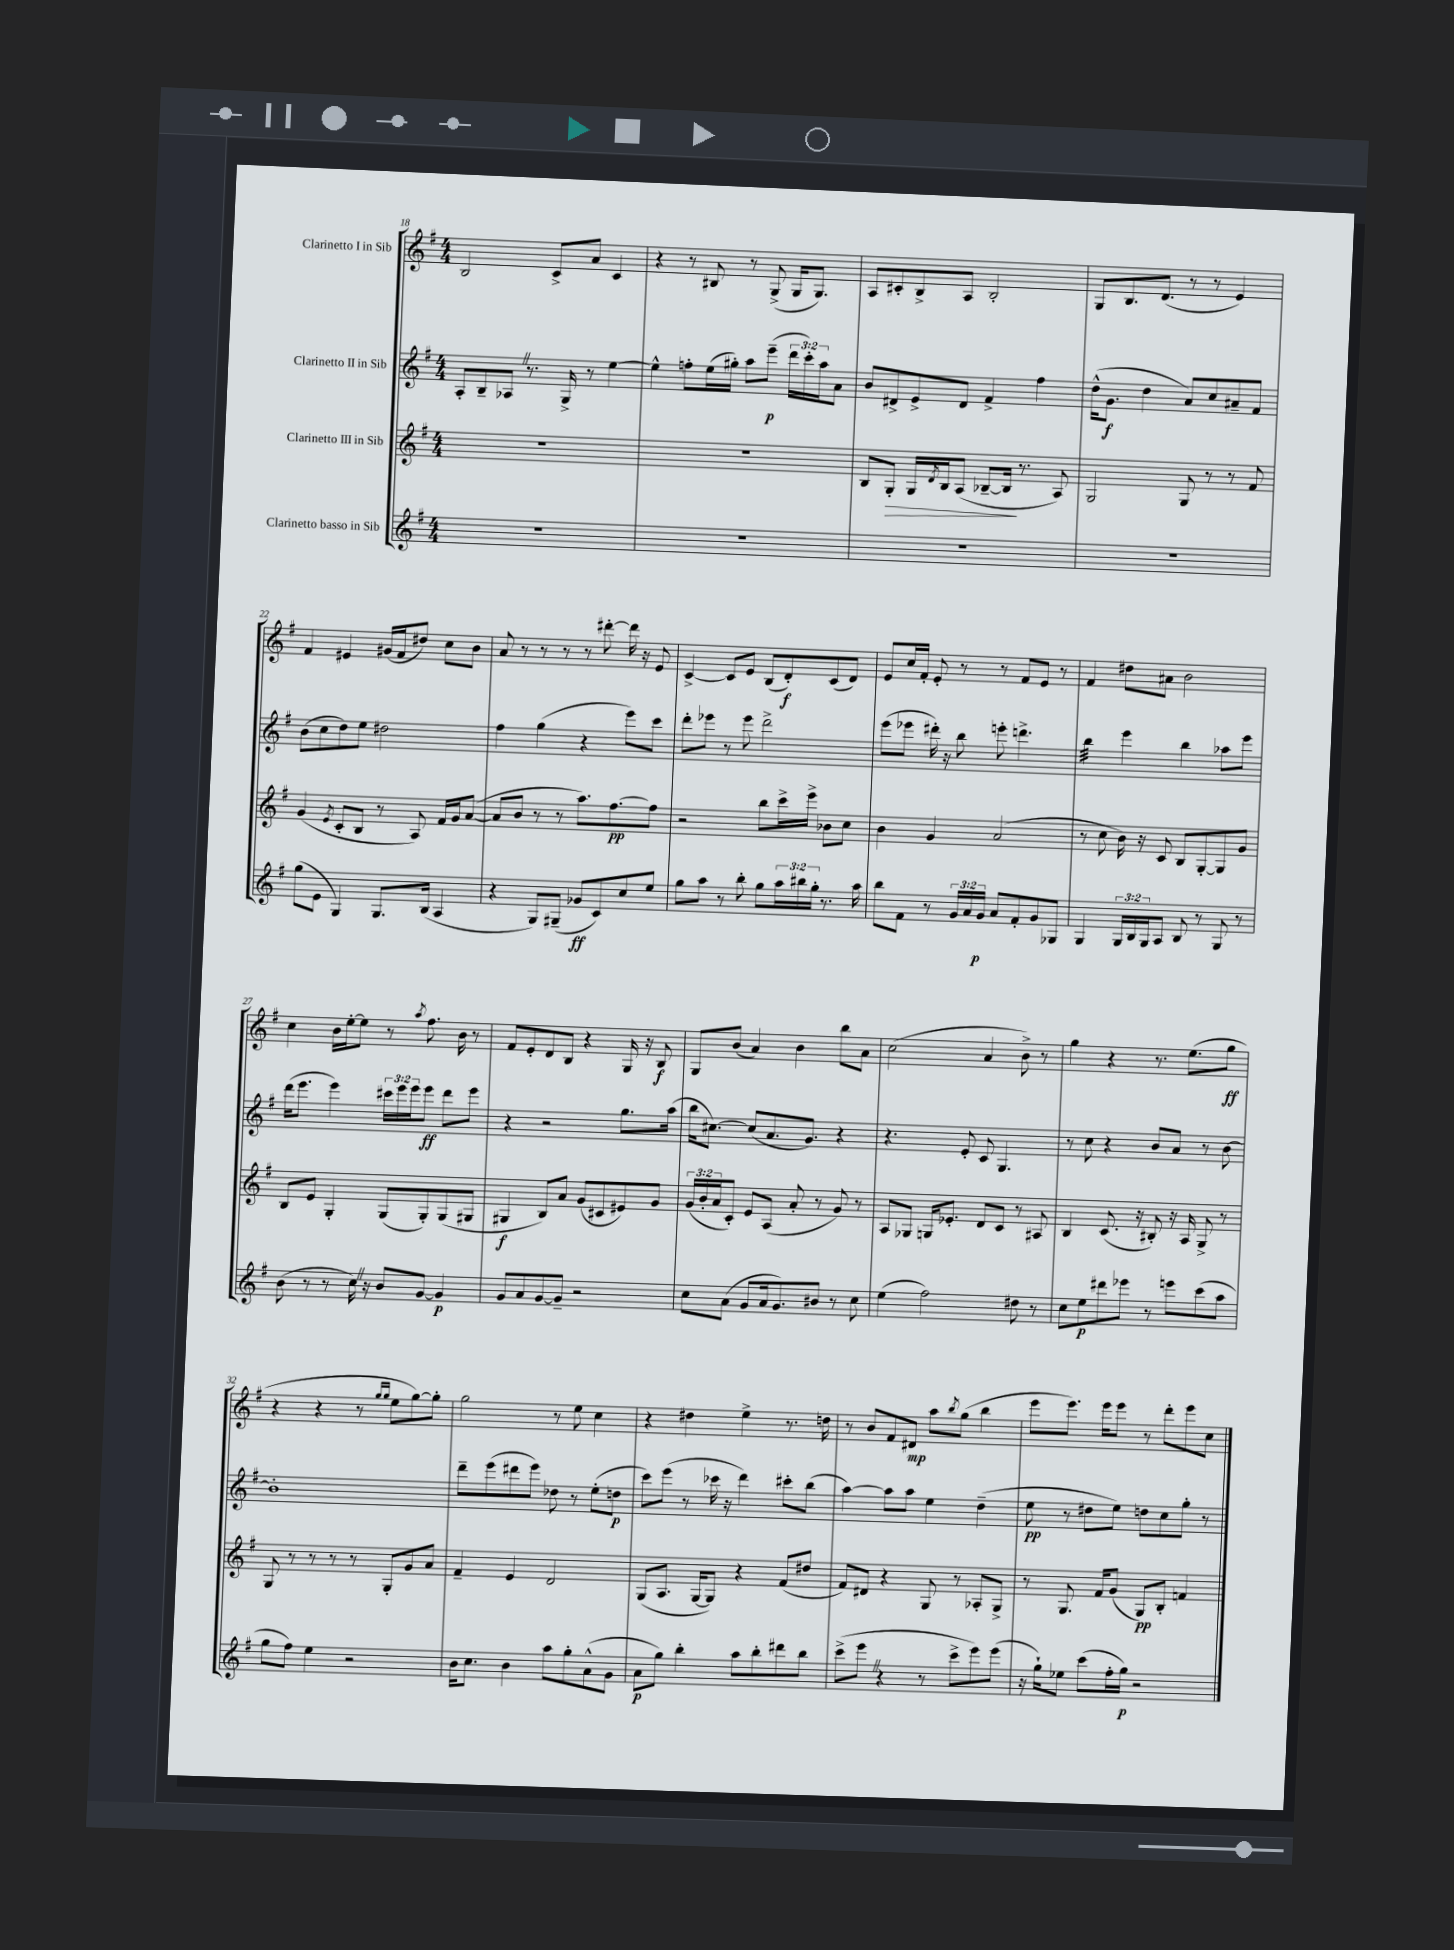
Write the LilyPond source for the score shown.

<<
\new StaffGroup <<
\new Staff = "s0" \with { instrumentName = "Clarinetto I in Sib" } {
    \clef treble \key g \major \numericTimeSignature \time 4/4
    b2 c'8-> a'8 c'4 |
    r4 r8 bis8 r8 g8->( g16 g8.) |
    a8 cis'8-. b8-> a8 b2-. |
    g8 b8. d'8.( r8 r8 e'4) |
    fis'4 eis'4 gis'16( fis'16 dis''8) c''8 b'8 |
    a'8 r8 r8 r8 r8 dis'''8~-. dis'''16 r16 e'8 |
    c'4~-> c'8 e'8 b8( d'8-.\f) c'8( d'8) |
    e'8 c''16 fis'16-. e'8-. r8 r8 fis'8 e'8 r8 |
    fis'4 dis''8 ais'8 b'2 |
    c''4 b'16 e''16~-. e''8 r8 \acciaccatura { a''8 } fis''8. b'16 r8 |
    fis'8 e'8-. d'8 b8 r4 g16 r16 b8\f |
    g8 b'8( a'4) b'4 b''8 a'8 |
    c''2( a'4 b'8->) r8 |
    g''4 r4 r8. e''8.( g''8\ff |
    r4 r4 r8 \grace { g''16 g''16 } e''8 g''8~) g''8-. |
    g''2 r8 e''8 c''4 |
    r4 dis''4 e''4-> r8. d''16 |
    r8 b'8 fis'8 dis'8\mp a''8 \acciaccatura { b''8 } g''8( b''4 |
    e'''8 e'''8.) e'''16 e'''8 r8 d'''8-. e'''8 c''8 \bar "|." |
}
\new Staff = "s1" \with { instrumentName = "Clarinetto II in Sib" } {
    \clef treble \key g \major \numericTimeSignature \time 4/4 \override Staff.TupletNumber.text = #tuplet-number::calc-fraction-text
    a8-. b8-- aes8 \once \override BreathingSign.text = \markup { \musicglyph "scripts.caesura.straight" } \breathe r8. g16-> r8 e''4~ |
    e''4-^ f''8-. e''16( gis''16-.) a''8 e'''8--\p( \tuplet 3/2 { d'''16 c'''16-.) a''16 } a'8 |
    b'8 dis'8-> e'8-> dis'8 fis'4-> fis''4 |
    d''16-^( g'8.\f d''4 a'8) c''8 ais'8-- fis'8 |
    b'8( c''8 d''8) e''8 dis''2 |
    fis''4 g''4( r4 e'''8) c'''8 |
    d'''8-. ees'''8 r8 ees'''8 d'''2-> |
    e'''8( ees'''8 dis'''16-.) r16 b''8 e'''8-. d'''4.-> |
    b''4:32 e'''4 b''4 aes''8 e'''8 |
    d'''16( e'''8. e'''4) \tuplet 3/2 { cis'''16 e'''16 e'''16 } e'''8\ff d'''8 e'''8 |
    r4 r2 g''8. a''16( |
    b''16 cis''8.~) cis''8( a'8. g'8.) r4 |
    r4. e'8-. c'8 g4. |
    r8 c''8 r4 b'8 a'8 r8 b'8~ |
    b'1-. |
    d'''8-- e'''8( dis'''8 e'''8) des''8 r8 e''8-.( d''8\p |
    c'''8) e'''8( r8 ces'''16 r16 d'''4) cis'''8-. b''8( |
    a''4~) a''8 a''8 e''4 d''4--( |
    e''8\pp r8 dis''8 e''8) d''8 c''8 g''8-. r8 \bar "|." |
}
\new Staff = "s2" \with { instrumentName = "Clarinetto III in Sib" } {
    \clef treble \key g \major \numericTimeSignature \time 4/4 \override Staff.TupletNumber.text = #tuplet-number::calc-fraction-text
    R1 |
    R1 |
    b8 g8-.\> g16 \acciaccatura { d'8 } b16 a8( bes8~-- bes16\! r8. a8) |
    g2 g8 r8 r8 fis'8 |
    g'4( \acciaccatura { e'8 } c'8-. b8 r8 a8) fis'16 g'16 a'8~( |
    a'8 b'8 r8 r8 a''8.) fis''8.~\pp fis''8 |
    r2 b''8 c'''16-> e'''16-> bes'8 c''8 |
    b'4 g'4 a'2( |
    r8 c''8 b'16) r16 c'8 b8 g8~-. g8 g'8 |
    b8 e'8 g4-. g8( g8-.) g8( gis8 |
    gis4\f b8) a'8 g'8( cis'8 eis'8) g'8 |
    \tuplet 3/2 { g'16( b'16-. a'16 } c'8-.) e'8 a8( a'8-. r8 g'8) r8 |
    a8 ges8 g16 ees'8.-. d'8 c'8 r8 ais8 |
    b4 c'8.( r16 bis8-.) r16 a16 g8-> r8 |
    g8 r8 r8 r8 r8 g8-. g'8 a'8 |
    fis'4-- e'4 d'2 |
    g8( a8. g16~ g8) r4 fis'8( dis''8 |
    fis'8) dis'8 r4 g8 r8 aes8-. g8-> |
    r8 g8. fis'16 g'8( g8\pp) b8-. f'4 \bar "|." |
}
\new Staff = "s3" \with { instrumentName = "Clarinetto basso in Sib" } {
    \clef treble \key g \major \numericTimeSignature \time 4/4 \override Staff.TupletNumber.text = #tuplet-number::calc-fraction-text
    R1 |
    R1 |
    R1 |
    R1 |
    g''8( e'8 g4) g8. b16( a4 |
    r4 g8) gis8--( ges'8\ff c'8) c''8 e''8 |
    g''8 a''8 r8 b''8-. g''8 \tuplet 3/2 { a''16 bis''16 g''16-. } r8. a''16 |
    b''8 fis'8 r8 \tuplet 3/2 { g'16 a'16 g'16\p } a'8 fis'8-. g'8 ges8 |
    g4 \tuplet 3/2 { g16 b16 g16 } a8 b8 r8 g8 r8 |
    b'8( r8 r8 c''16) \once \override BreathingSign.text = \markup { \musicglyph "scripts.caesura.straight" } \breathe r16 b'8 g'8~ g'4\p |
    g'8 a'8 g'8~ g'8-- r2 |
    c''8 a'8( g'8 a'16 g'8.) bis'8 r8 c''8 |
    e''4( fis''2) dis''8 r8 |
    c''8 e''8\p dis'''8 ees'''8 r8 e'''8 c'''8( a''8 |
    g''8 fis''8) e''4 r2 |
    b'16 c''8. b'4 a''8 g''8-. a'8-^( g'8 |
    a'8\p g''8) b''4-. a''8 b''8-. dis'''8 b''8 |
    c'''8->( e'''8 \once \override BreathingSign.text = \markup { \musicglyph "scripts.caesura.straight" } \breathe r4 r8 c'''8-> e'''8) e'''8( |
    r16 g''16-!) ees''8 c'''8( fis''16-. g''16\p) r2 \bar "|." |
}
>>
>>
\layout { \context { \Score currentBarNumber = #18 } }
